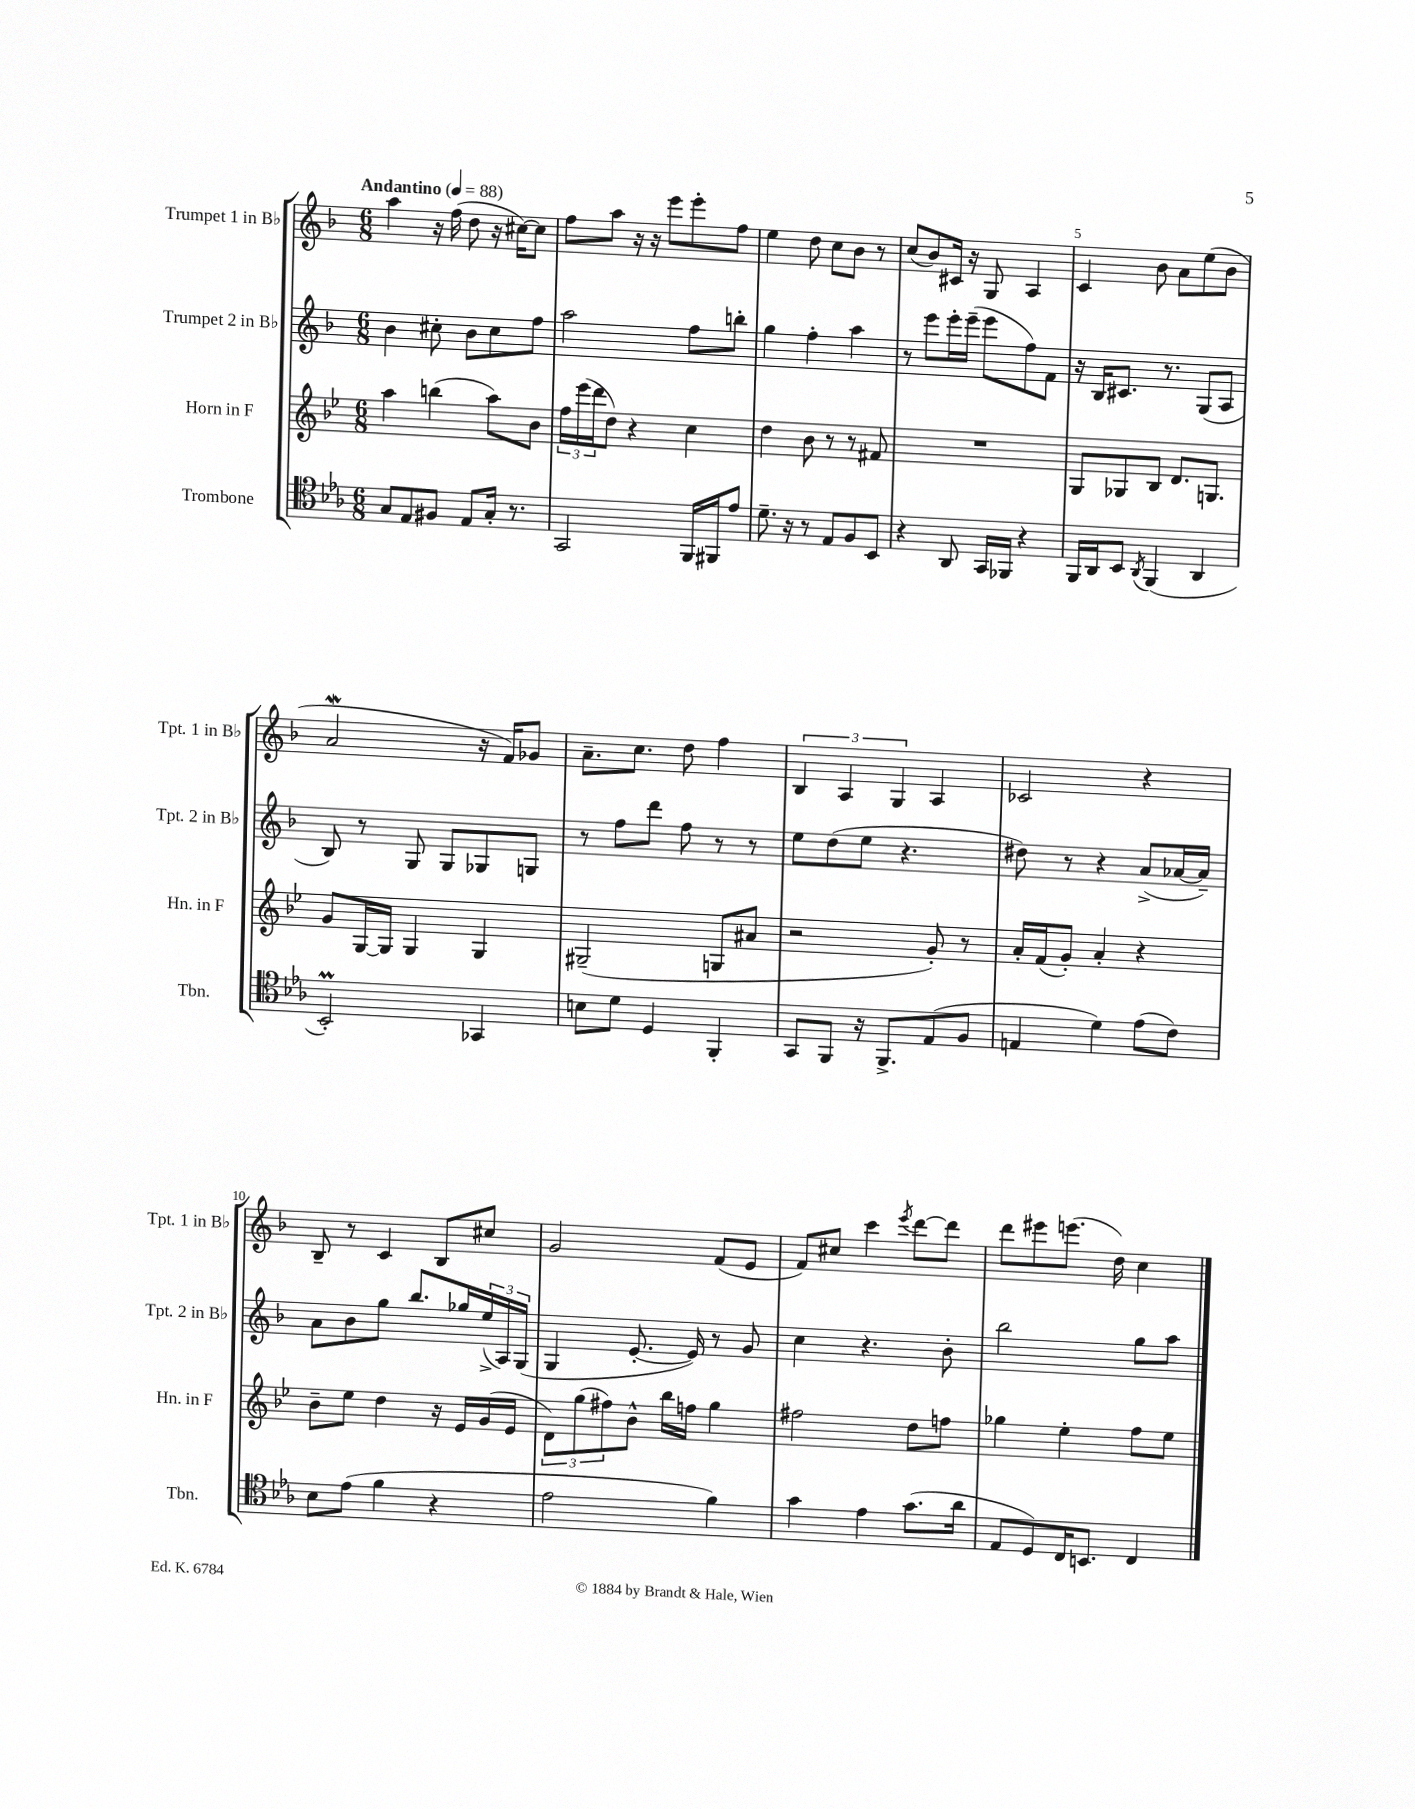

**kern	**kern	**kern	**kern
*part4	*part3	*part2	*part1
*staff4	*staff3	*staff2	*staff1
*I"Trombone	*I"Horn in F	*I"Trumpet 2 in B♭	*I"Trumpet 1 in B♭
*I'Tbn.	*I'Hn. in F	*I'Tpt. 2 in B♭	*I'Tpt. 1 in B♭
*clefC4	*clefG2	*clefG2	*clefG2
*k[b-e-a-]	*k[b-e-]	*k[b-]	*k[b-]
*M6/8	*M6/8	*M6/8	*M6/8
*MM88	*MM88	*MM88	*MM88
=1	=1	=1	=1
!	!	!	!LO:TX:a:B:t=Andantino
8G/L	4aa\	4b-\	4aa\
8E-/	.	.	.
8F#X/J	(4bbn\	8cc#X'\	16r
.	.	.	(16ff\
8E-/L	.	8b-\L	8dd\
16G'/Jk	8aa\L)	8cc#\	16r
8.r	.	.	[16cc#X\KL)
.	8b-\J	8ff\J	8cc#\J]
=2	=2	=2	=2
2GG/	24ff\LL	2aa\	8ff\L
.	(24eee-\	.	.
.	24ddd\J	.	.
.	8dd\J)	.	8aa\J
.	4r	.	16r
.	.	.	16r
.	.	.	8eee\L
16FF/LL	4cc\	8ff\L	8eee'\
16FF#X/J	.	.	.
8e-/J	.	8bbn'\J	8ff\J
=3	=3	=3	=3
8.d~\	4dd\	4gg\	4ee\
16r	.	.	.
8r	8b-\	4ff'\	8dd\
8E-/L	8r	.	8cc\L
8F/	8r	4aa\	8b-\J
8BB-/J	8f#X/	.	8r
=4	=4	=4	=4
4r	2.r	8r	(8cc/L
.	.	8eee\L	8b-/)
8AA-/	.	16eee'\L	16c#X/Jk
.	.	(16eee~\JJ	16r
16GG/LL	.	8eee\L	8G/
16FF-X/JJ	.	.	.
4r	.	8ff\)	4A/
.	.	8f\J	.
=5	=5	=5	=5
16FF/LL	8G/L	16r	4c/
16AA-/J	.	16B-/KL	.
8BB-/J	8G-X/	8.c#X/J	.
8qAA-/	.	.	.
(4FF/	8B-/J	.	8b-\
.	.	8.r	.
.	8.d/L	.	8a\L
4AA-/	.	(8G/L	(8ee\
.	8.Gn/J	.	.
.	.	8A/J	8b-\J
!!LO:LB:g=z
=6	=6	=6	=6
2BB-M'/)	8g/L	8B-/)	2aW/
.	[16G/L	8r	.
.	16G/JJ]	.	.
.	4G/	8G/	.
.	.	8G/L	.
4GG-X/	4G/	8G-X/	16r
.	.	.	16f/KL)
.	.	8Gn/J	8g-X/J
=7	=7	=7	=7
8Bn\L	(2G#X~/	8r	8.a~\L
8d\J	.	8ff\L	.
.	.	.	8.cc\J
4D/	.	8ddd\J	.
.	.	8ff\	8dd\
4FF'/	8Gn/L	8r	4ff\
.	8a#X/J	8r	.
=8	=8	=8	=8
8GG/L	2r	8ee\L	6B-/
8FF/J	.	(8dd\	.
.	.	.	6A/
16r	.	8ee\J	.
8.FF^/L	.	.	.
.	.	.	6G/
.	.	4.r	.
(8E-/	8g'/)	.	4A/
8F/J	8r	.	.
=9	=9	=9	=9
4En/	16a'/LL	8dd#X\)	2c-X/
.	(16f/J	.	.
.	8g'/J)	8r	.
4d\)	4a'/	4r	.
(8e-\L	4r	(8a^/L	4r
8c\J)	.	[16a-X/L	.
.	.	16a-~/JJ])	.
!!LO:LB:g=z
=10	=10	=10	=10
8B-\L	8b-~\L	8a\L	8B-~/
(8e-\J	8ee-\J	8b-\	8r
4f\	4dd\	8gg\J	4c/
.	.	8.bb-/L	.
4r	16r	.	8B-/L
.	16e-/LL	16gg-X/L	.
.	(16g/	(24ee^/	8cc#X/J
.	.	24A/)	.
.	16e-/JJ	.	.
.	.	(24G/JJ	.
=11	=11	=11	=11
2e-\	12d\L)	4G/	2g/
.	(12gg\	.	.
.	12ff#X\)	.	.
.	8b-^^\J	[8.e'/	.
.	16bb-\LL	.	.
.	16ffn\JJ	16e/])	.
4f\)	4gg\	8r	(8f/L
.	.	8g/	8e/J
=12	=12	=12	=12
4g\	2ff#X\	4cc\	8f/L)
.	.	.	8cc#X/J
4e-\	.	4.r	4ccc\
.	.	.	8qeee/
(8.g\L	8dd\L	.	[8ddd\L
.	8ffn\J	8b-'\	8ddd\J]
16a-\Jk	.	.	.
=13	=13	=13	=13
8E-/L	4gg-X\	2bb-\	8ddd\L
8D/)	.	.	8eee#X\
16C/K	4ee-'\	.	(8.eeen\J
8.BBn/J	.	.	.
.	.	.	16dd\)
4C/	8ff\L	8gg\L	4cc\
.	8ee-\J	8aa\J	.
==	==	==	==
*-	*-	*-	*-
